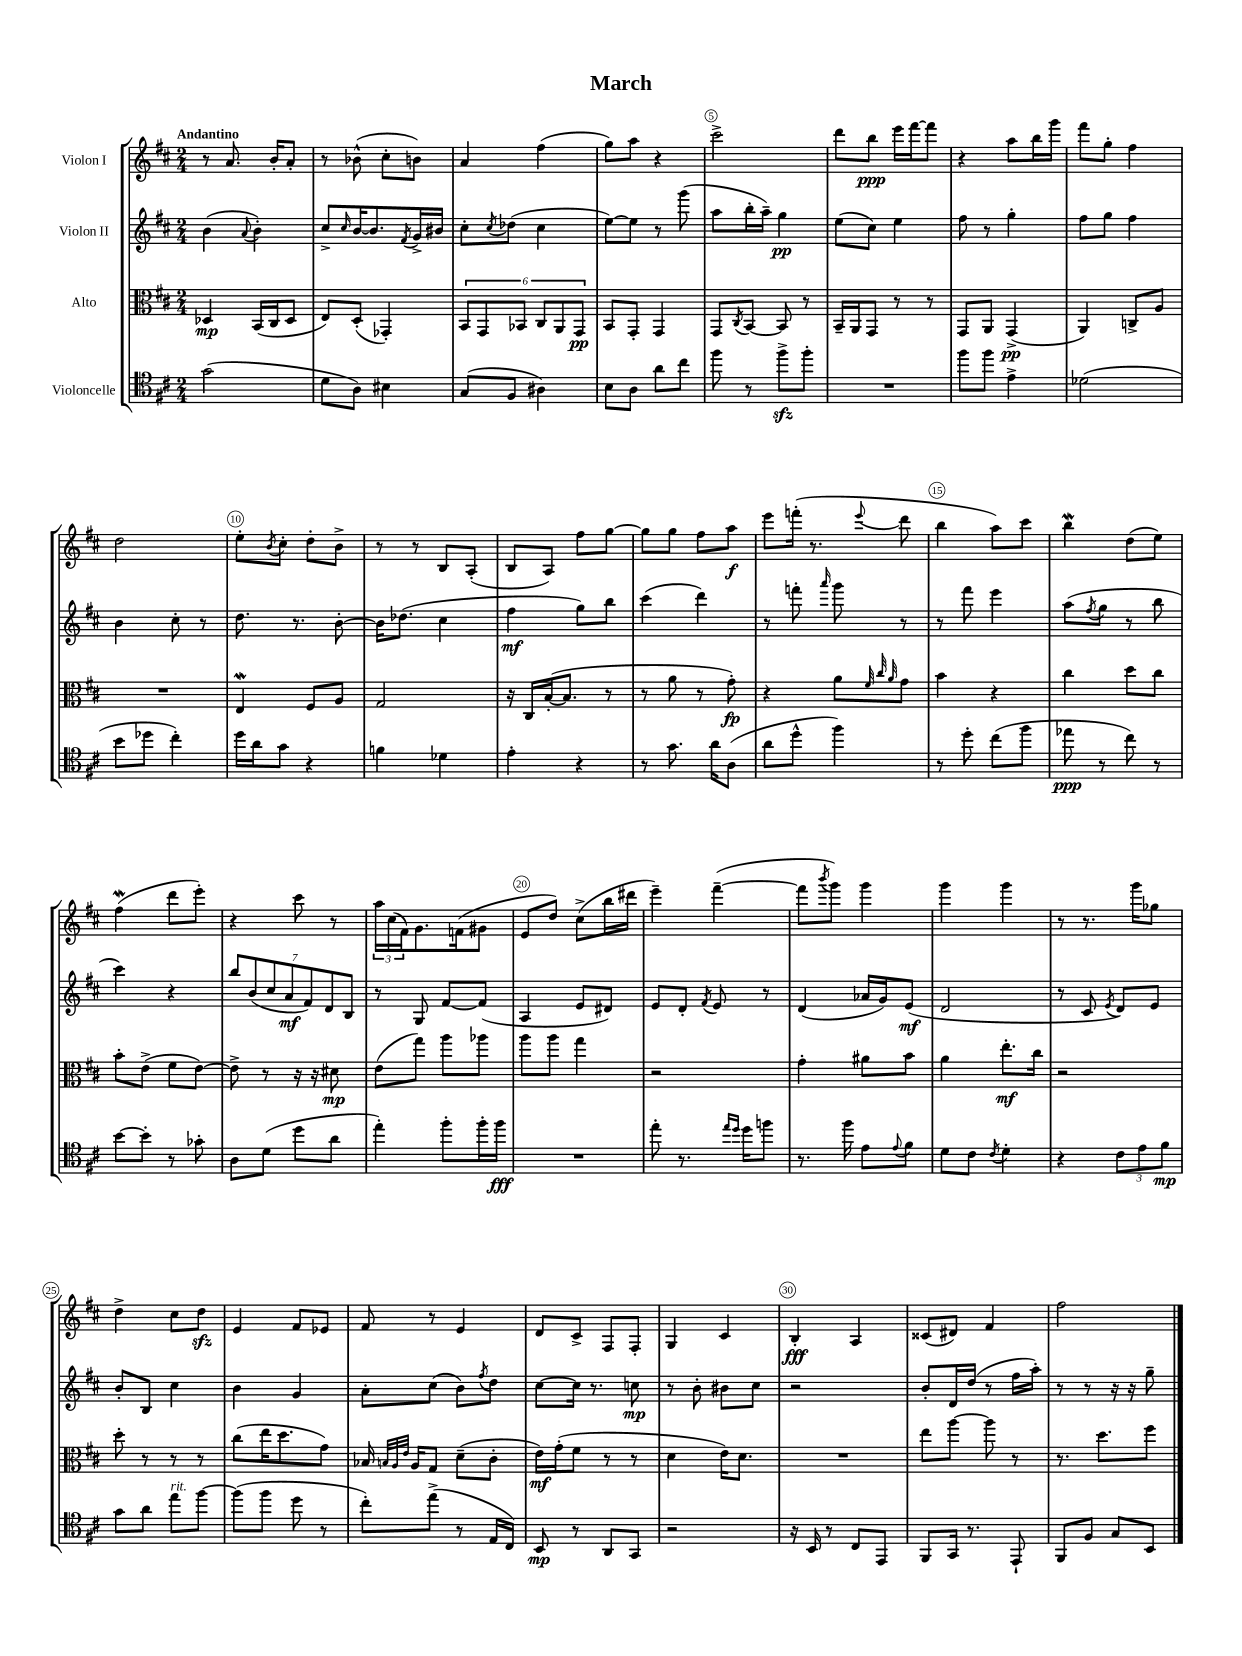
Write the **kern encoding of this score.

**kern	**dynam	**kern	**dynam	**kern	**dynam	**kern	**dynam
*part4	*part4	*part3	*part3	*part2	*part2	*part1	*part1
*staff4	*staff4	*staff3	*staff3	*staff2	*staff2	*staff1	*staff1
*I"Violoncelle	*	*I"Alto	*	*I"Violon II	*	*I"Violon I	*
*clefC4	*	*clefC3	*	*clefG2	*	*clefG2	*
*k[f#c#]	*	*k[f#c#]	*	*k[f#c#]	*	*k[f#c#]	*
*M2/4	*	*M2/4	*	*M2/4	*	*M2/4	*
=1	=1	=1	=1	=1	=1	=1	=1
!	!	!	!	!	!	!LO:TX:a:B:t=Andantino	!
(2g\	.	4D-X/	mp	(4b\	.	8r	.
.	.	.	.	.	.	8.a/	.
.	.	.	.	8qqa/	.	.	.
.	.	(16BB/LL	.	4b'\)	.	.	.
.	.	16C#/J	.	.	.	16b'/KL	.
.	.	8D-/J	.	.	.	8a'/J	.
=2	=2	=2	=2	=2	=2	=2	=2
8d\L	.	8E/L)	.	8cc#^/L	.	8r	.
.	.	.	.	16qqcc#/	.	.	.
8A\J)	.	(8D'/J	.	[16b/K	.	(8b-X^^\	.
.	.	.	.	8.b/]	.	.	.
4B#X\	.	4GG-X'/)	.	.	.	8cc#'\L	.
.	.	.	.	8qf#/	.	.	.
.	.	.	.	16g^/L	.	8bn\J)	.
.	.	.	.	16b#X/JJ	.	.	.
=3	=3	=3	=3	=3	=3	=3	=3
(8G/L	.	12BB/L	.	8cc#'\L	.	4a/	.
.	.	12GG/	.	.	.	.	.
.	.	.	.	8qcc#/	.	.	.
8F#/J	.	.	.	(8dd-X\J	.	.	.
.	.	12BB-X/J	.	.	.	.	.
4A#X\)	.	12C#/L	.	4cc#\	.	(4ff#\	.
.	.	12AA/	.	.	.	.	.
.	.	12GG/J	pp	.	.	.	.
=4	=4	=4	=4	=4	=4	=4	=4
8B\L	.	8BB/L	.	[8ee\L)	.	8gg\L)	.
8A\J	.	8GG'/J	.	8ee\J]	.	8aa\J	.
8a\L	.	4GG/	.	8r	.	4r	.
8cc#\J	.	.	.	(8ggg\	.	.	.
=5	=5	=5	=5	=5	=5	=5	=5
8ff#\	.	8GG/L	.	8aa\L	.	2ccc#^\	.
.	.	8qC#/	.	.	.	.	.
8r	.	[8BB/J	.	16bb'\L	.	.	.
.	.	.	.	16aa~\JJ)	.	.	.
8ff#zz^\L	.	8BB/]	.	4gg\	pp	.	.
8ff#'\J	.	8r	.	.	.	.	.
=6	=6	=6	=6	=6	=6	=6	=6
2r	.	16BB~/LL	.	(8ee\L	.	8ddd\L	.
.	.	16AA/J	.	.	.	.	.
.	.	8GG/J	.	8cc#\J)	.	8bb\J	ppp
.	.	8r	.	4ee\	.	16eee\LL	.
.	.	.	.	.	.	[16fff#\J	.
.	.	8r	.	.	.	8fff#\J]	.
=7	=7	=7	=7	=7	=7	=7	=7
8ff#\L	.	8GG/L	.	8ff#\	.	4r	.
8ff#\J	.	8AA/J	.	8r	.	.	.
4e^\	.	(4GG^/	pp	4gg'\	.	8aa\L	.
.	.	.	.	.	.	16bb\L	.
.	.	.	.	.	.	16ggg\JJ	.
=8	=8	=8	=8	=8	=8	=8	=8
(2d-X\	.	4AA/)	.	8ff#\L	.	8fff#\L	.
.	.	.	.	8gg\J	.	8gg'\J	.
.	.	8Cn^/L	.	4ff#\	.	4ff#\	.
.	.	8A/J	.	.	.	.	.
!!LO:LB:g=z
=9	=9	=9	=9	=9	=9	=9	=9
8b\L	.	2r	.	4b\	.	2dd\	.
8dd-X\J	.	.	.	.	.	.	.
4cc#'\)	.	.	.	8cc#'\	.	.	.
.	.	.	.	8r	.	.	.
=10	=10	=10	=10	=10	=10	=10	=10
16dd\LL	.	4EW/	.	8.dd\	.	8ee'\L	.
16a\J	.	.	.	.	.	.	.
.	.	.	.	.	.	8qb/	.
8g\J	.	.	.	.	.	8cc#'\J	.
.	.	.	.	8.r	.	.	.
4r	.	8F#/L	.	.	.	8dd'\L	.
.	.	8A/J	.	[8b'\	.	8b^\J	.
=11	=11	=11	=11	=11	=11	=11	=11
4fn\	.	2G/	.	16b\KL]	.	8r	.
.	.	.	.	(8.dd-X\J	.	.	.
.	.	.	.	.	.	8r	.
4d-X\	.	.	.	4cc#\	.	8B/L	.
.	.	.	.	.	.	(8A'/J	.
=12	=12	=12	=12	=12	=12	=12	=12
4e'\	.	16r	.	4ff#\	mf	8B/L	.
.	.	16C#/LL	.	.	.	.	.
.	.	([16B'/J	.	.	.	8A/J)	.
.	.	8.B/J]	.	.	.	.	.
4r	.	.	.	8gg\L)	.	8ff#\L	.
.	.	8r	.	8bb\J	.	[8gg\J	.
=13	=13	=13	=13	=13	=13	=13	=13
8r	.	8r	.	(4ccc#\	.	8gg\L]	.
8.g\	.	8a\	.	.	.	8gg\J	.
.	.	8r	.	4ddd\)	.	8ff#\L	.
16a\KL	.	.	.	.	.	.	.
(8A\J	.	8g'\)	fp	.	.	8aa\J	f
=14	=14	=14	=14	=14	=14	=14	=14
8a\L	.	4r	.	8r	.	8eee\L	.
8dd^^\J	.	.	.	8fffn'\	.	(16fffn'\Jk	.
.	.	.	.	.	.	8.r	.
.	.	.	.	16qqaaa/	.	.	.
4ff#\)	.	8a\L	.	8ggg\	.	.	.
.	.	32qqf#/	.	.	.	.	.
.	.	32qqcc#/	.	.	.	.	.
.	.	32qqa/	.	.	.	8qqeee/	.
.	.	8g\J	.	8r	.	8ddd\	.
=15	=15	=15	=15	=15	=15	=15	=15
8r	.	4b\	.	8r	.	4bb\	.
8dd'\	.	.	.	8fff#\	.	.	.
(8cc#\L	.	4r	.	4eee\	.	8aa\L)	.
8ff#\J	.	.	.	.	.	8ccc#\J	.
=16	=16	=16	=16	=16	=16	=16	=16
8ee-X\	ppp	4cc#\	.	(8aa\L	.	4bbW\	.
.	.	.	.	8qff#/	.	.	.
8r	.	.	.	8gg\J	.	.	.
8cc#\)	.	8dd\L	.	8r	.	(8dd\L	.
8r	.	8cc#\J	.	8bb\	.	8ee\J)	.
!!LO:LB:g=z
=17	=17	=17	=17	=17	=17	=17	=17
[8b\L	.	8b'\L	.	4ccc#\)	.	(4ff#W\	.
8b'\J]	.	(8e^\J	.	.	.	.	.
8r	.	8f#\L	.	4r	.	8ddd\L	.
8g-X'\	.	[8e\J)	.	.	.	8eee'\J)	.
=18	=18	=18	=18	=18	=18	=18	=18
8A\L	.	8e^\]	.	14bb/L	.	4r	.
.	.	.	.	(14b/	.	.	.
(8d\J	.	8r	.	.	.	.	.
.	.	.	.	14cc#/	.	.	.
.	.	.	.	14a/	mf	.	.
8dd\L	.	16r	.	.	.	8ccc#\	.
.	.	.	.	14f#/)	.	.	.
.	.	16r	.	.	.	.	.
.	.	.	.	14d/	.	.	.
8a\J	.	8d#X\	mp	.	.	8r	.
.	.	.	.	14B/J	.	.	.
=19	=19	=19	=19	=19	=19	=19	=19
4ee'\)	.	(8e\L	.	8r	.	24aa\LL	.
.	.	.	.	.	.	(24cc#\	.
.	.	.	.	.	.	24f#\J)	.
.	.	8gg\J)	.	8G/	.	8.g\	.
8ff#'\L	.	8aa\L	.	[8f#/L	.	.	.
.	.	.	.	.	.	(16fn\k	.
16ff#'\L	.	8aa-X\J	.	(8f#/J]	.	8g#X\J	.
16ff#\JJ	fff	.	.	.	.	.	.
=20	=20	=20	=20	=20	=20	=20	=20
2r	.	8aa\L	.	4A/	.	8e/L	.
.	.	8aa\J	.	.	.	8dd/J)	.
.	.	4gg\	.	8e/L	.	(8cc#^\L	.
.	.	.	.	8d#X/J)	.	16bb\L	.
.	.	.	.	.	.	16ddd#X\JJ	.
=21	=21	=21	=21	=21	=21	=21	=21
8ee'\	.	2r	.	8e/L	.	4eee~\)	.
8.r	.	.	.	8d'/J	.	.	.
.	.	.	.	8qf#/	.	.	.
.	.	.	.	8e/	.	([4fff#~\	.
16qqee/LL	.	.	.	.	.	.	.
16qqdd/JJ	.	.	.	.	.	.	.
16dd\KL	.	.	.	.	.	.	.
8ffn\J	.	.	.	8r	.	.	.
=22	=22	=22	=22	=22	=22	=22	=22
8.r	.	4g'\	.	(4d/	.	8fff#\L]	.
.	.	.	.	.	.	8qbbb/	.
.	.	.	.	.	.	8ggg\J)	.
16ff#\	.	.	.	.	.	.	.
8e\L	.	8a#X\L	.	16a-X/LL	.	4ggg\	.
.	.	.	.	16g/J)	.	.	.
8qqe/	.	.	.	.	.	.	.
8f#\J	.	8b\J	.	(8e/J	mf	.	.
=23	=23	=23	=23	=23	=23	=23	=23
8d\L	.	4a\	.	2d/	.	4ggg\	.
8c#\J	.	.	.	.	.	.	.
8qc#/	.	.	.	.	.	.	.
4d'\	.	8.ee'\L	mf	.	.	4ggg\	.
.	.	16cc#\Jk	.	.	.	.	.
=24	=24	=24	=24	=24	=24	=24	=24
4r	.	2r	.	8r	.	8r	.
.	.	.	.	8c#/	.	8.r	.
.	.	.	.	8qe/	.	.	.
12c#\L	.	.	.	8d/L)	.	.	.
.	.	.	.	.	.	16ggg\KL	.
12e\	.	.	.	.	.	.	.
.	.	.	.	8e/J	.	8gg-X\J	.
12f#\J	mp	.	.	.	.	.	.
!!LO:LB:g=z
=25	=25	=25	=25	=25	=25	=25	=25
8g\L	.	8dd'\	.	8b'/L	.	4dd^\	.
8a\J	.	8r	.	8B/J	.	.	.
!LO:TX:a:i:t=rit.	!	!	!	!	!	!	!
8ee\L	.	8r	.	4cc#\	.	8cc#\L	.
[8ff#\J	.	8r	.	.	.	8ddzz\J	.
=26	=26	=26	=26	=26	=26	=26	=26
(8ff#\L]	.	(8cc#\L	.	4b\	.	4e/	.
8ff#\J	.	16ee\K	.	.	.	.	.
.	.	8.dd\	.	.	.	.	.
8dd\	.	.	.	4g/	.	8f#/L	.
8r	.	8g\J)	.	.	.	8e-X/J	.
=27	=27	=27	=27	=27	=27	=27	=27
8cc#'\L)	.	16B-X/	.	8a'\L	.	8f#/	.
.	.	32qqBn/LLL	.	.	.	.	.
.	.	32qqA/	.	.	.	.	.
.	.	32qqe/JJJ	.	.	.	.	.
.	.	16A/KL	.	.	.	.	.
(8ee^\J	.	8G/J	.	(8cc#\J	.	8r	.
8r	.	(8d~\L	.	8b\L)	.	4e/	.
.	.	.	.	8qff#/	.	.	.
16E/LL	.	8c#'\J	.	8dd\J	.	.	.
16C#/JJ)	.	.	.	.	.	.	.
=28	=28	=28	=28	=28	=28	=28	=28
8BB/	mp	16e\LL)	mf	[8cc#\L	.	8d/L	.
.	.	(16g'\J	.	.	.	.	.
8r	.	8f#\J	.	16cc#\Jk]	.	8c#^/J	.
.	.	.	.	8.r	.	.	.
8AA/L	.	8r	.	.	.	8F#/L	.
8GG/J	.	8r	.	8ccn\	mp	8F#'/J	.
=29	=29	=29	=29	=29	=29	=29	=29
2r	.	4d\	.	8r	.	4G/	.
.	.	.	.	8b'\	.	.	.
.	.	16e\KL)	.	8b#X\L	.	4c#/	.
.	.	8.d\J	.	.	.	.	.
.	.	.	.	8cc#\J	.	.	.
=30	=30	=30	=30	=30	=30	=30	=30
16r	.	2r	.	2r	.	4B'/	fff
16BB/	.	.	.	.	.	.	.
8r	.	.	.	.	.	.	.
8C#/L	.	.	.	.	.	4A/	.
8EE/J	.	.	.	.	.	.	.
=31	=31	=31	=31	=31	=31	=31	=31
8FF#/L	.	8ee\L	.	8b'/L	.	(8c##X/L	.
16GG/Jk	.	[8aa\J	.	16d/L	.	8d#X/J)	.
8.r	.	.	.	(16dd/JJ	.	.	.
.	.	8aa\]	.	8r	.	4f#/	.
8EE`/	.	8r	.	16ff#\LL	.	.	.
.	.	.	.	16aa'\JJ)	.	.	.
=32	=32	=32	=32	=32	=32	=32	=32
8FF#/L	.	8.r	.	8r	.	2ff#\	.
8F#/J	.	.	.	8r	.	.	.
.	.	8.dd\L	.	.	.	.	.
8G/L	.	.	.	16r	.	.	.
.	.	.	.	16r	.	.	.
8BB/J	.	8ff#\J	.	8gg~\	.	.	.
==	==	==	==	==	==	==	==
*-	*-	*-	*-	*-	*-	*-	*-
